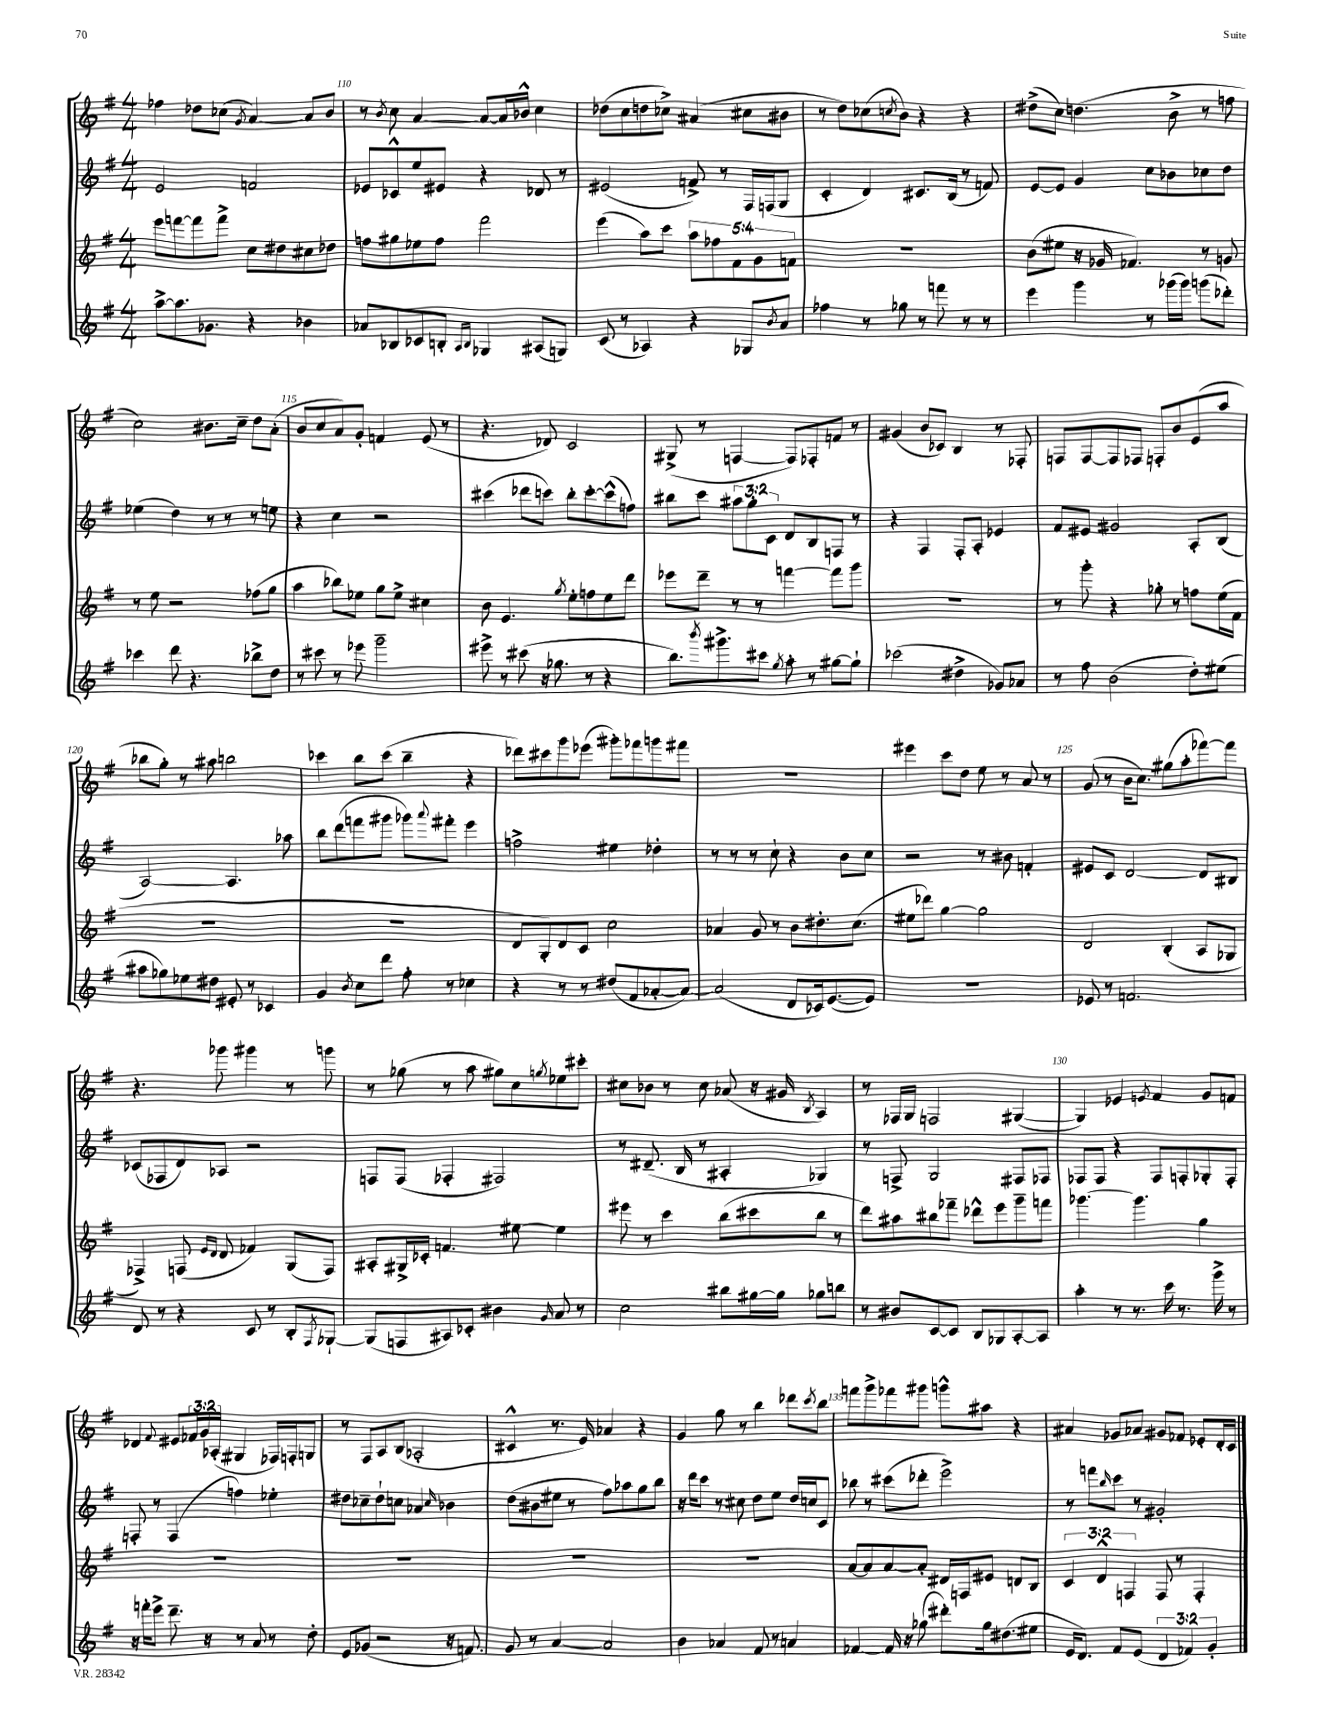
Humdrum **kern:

**kern	**kern	**kern	**kern
*staff4	*staff3	*staff2	*staff1
*clefG2	*clefG2	*clefG2	*clefG2
*k[f#]	*k[f#]	*k[f#]	*k[f#]
*M4/4	*M4/4	*M4/4	*M4/4
[8aa^\L	8eee\L	2e/	4ff-\
8.aa\]	[8fff\	.	.
.	8fff\]	.	8dd-\L
8.g-\J	.	.	.
.	8fff^\J	.	(8cc-\J
.	.	.	8qg/
4r	8cc\L	2f/	[4a/)
.	8dd#\	.	.
4b-\	8cc#\	.	8a/]L
.	8dd-\J	.	8b/J
=	=	=	=
8a-/L	8ff\L	8e-/L	8r
.	.	.	8qb/
8B-/	8gg#\	8c-^^/	8cc\
8c-/	8ee-\	8ee/	[4a/
8B'/J	8ff\J	8e#/J	.
16qqA/LL	.	.	.
16qqB/JJ	.	.	.
4G-/	2fff#\	4r	8a/_L
.	.	.	16a/]L
.	.	.	16b-^^/JJ
(8A#/L	.	8d-/	4cc\
8G/J)	.	8r	.
=	=	=	=
(8c/	(4eee\	(2e#/	(8dd-\L
8r	.	.	8cc\
4A-/)	8aa\L)	.	8dd\
.	8ccc\J	.	8cc-^\J)
4r	10aa\L	8f^/)	(4a#/
.	10ff-\	.	.
.	.	8r	.
.	10f#\	.	.
8G-/L	.	16F#/LL	8cc#\L
.	10g\	.	.
.	.	(16F/J	.
8qb/	.	.	.
8a/J	.	8G/J	8b#\J
.	10f\J	.	.
=	=	=	=
4ff-\	1r	4c'/	8r
.	.	.	8dd\L)
8r	.	4d/)	(8cc-\
.	.	.	8qcc/
8gg-\	.	.	8b\J)
8r	.	8.c#/L	4r
8fff\	.	.	.
.	.	(16B/Jk	.
8r	.	8r	4r
8r	.	8f/)	.
=	=	=	=
4eee\	(8b\L	[8e/L	(8dd#^\L
.	8ee#\J	8e/]J	8cc\J)
4ggg\	16r	4g/	(4.dd\
.	16g-/	.	.
.	4.f-/)	.	.
8r	.	8cc\L	.
(16ggg-\LL	.	8b-\	8b^\
16ggg-\JJ)	.	.	.
(8ggg\L	8r	8cc-\	8r
8ddd-'\J)	8g/	8dd\J	8ff\
=	=	=	=
4ccc-\	8r	(4ee-\	2cc\)
.	8ee\	.	.
8ddd\	2r	4dd\)	.
4.r	.	.	.
.	.	8r	8.b#\L
.	.	8r	.
.	.	.	16cc~\Jk
8bb-^\L	(8ff-\L	8r	8dd\L
8dd\J	8gg\J	8ee\	(8a'\J
=	=	=	=
8r	4aa\	4r	8b/L
8ccc#\	.	.	8cc/
8r	8bb-\L)	4cc\	8a/)
8eee-\	8ee-\J	.	8g'/J
2ggg~\	8gg\L	2r	4f/
.	8ee-^\J	.	.
.	4cc#\	.	(8e/
.	.	.	8r
=	=	=	=
8eee#^\	8b\	(4ccc#\	4.r
8r	4.e/	.	.
(8ccc#\	.	8ddd-\L	.
16r	.	8ccc\J)	8d-/)
8.gg-\	.	.	.
.	8qgg/	.	.
.	8ee'\L	8bb'\L	2c/
8r	8ff\	[8ccc'\	.
4r	8ee\	(8ccc^^\]	.
.	8ddd\J	8ff\J)	.
=	=	=	=
8.bb\L)	8eee-\L	8bb#\L	(8G#^/
.	8ddd~\J	8ccc\J	8r
8qbbb/	.	.	.
8.ggg#^\	.	.	.
.	8r	12aa#\L	[4F/
.	.	12gg'\	.
8ccc#\J	8r	.	.
.	.	12c\J	.
8qgg/	.	.	.
8aa'\	[4fff\	8d/L	8F/]L)
8r	.	8B/	8F-'/
[8gg#\L	8fff\]L	8F/J	8f/J
8gg#`\]J	8ggg\J	8r	8r
=	=	=	=
(2ccc-\	1r	4r	(4g#/
.	.	4F#/	8b/L
.	.	.	8c-/J)
4dd#^\	.	8F#'/L	4B/
.	.	8A'/J	.
8g-/L)	.	4e-/	8r
8a-/J	.	.	8F-'/
=	=	=	=
8r	8r	8f#/L	8F/L
8ff#\	8ggg'\	8e#/J	[8F/
(2b\	4r	2g#/	8F/]
.	.	.	8F-/J
.	8gg-'\	.	8F'/L
.	8r	.	8b/
8dd'\L)	8ff\L	8A'/L	(8e/
(8ee#\J	(16ee\L	(8B/J	8aa/J
.	16f#\JJ	.	.
=	=	=	=
8aa#\L	1r	[2A/)	8bb-\L
8gg-\)	.	.	8gg'\J)
8ee-\	.	.	8r
8dd#\J	.	.	8aa#\
8e#'/	.	4.A/]	2bb\
8r	.	.	.
4c-/	.	.	.
.	.	8aa-\	.
=	=	=	=
4g/	1r	8bb\L	4ccc-\
.	.	(8ddd\	.
8qb/	.	.	.
8cc\L	.	8fff\	8bb\L
8ddd\J	.	8ggg#\J	(8ccc-\J
8ff#'\	.	8ggg-\L)	4bb~\
.	.	8qqaaa/	.
8r	.	8fff#'\J	.
4cc-\	.	4eee\	4r
=	=	=	=
4r	8d/L	2ff^\	8ddd-\L)
.	8G'/)	.	8ccc#\
8r	8d/	.	8ggg\
8r	8c/J	.	(8eee-\J
(8dd#/L	2cc\	4ee#\	8ggg#'\L)
8f#/	.	.	8fff-\
[8a-'/	.	4dd-'\	8ggg\
8a-/_J)	.	.	8fff#\J
=	=	=	=
(2a-/]	4a-/	8r	1r
.	.	8r	.
.	8g/	8r	.
.	8r	8cc`\	.
8d/L	8b\L	4r	.
16c-/k)	8.dd#'\	.	.
([8.e/	.	.	.
.	.	8b\L	.
.	(8.cc\J	.	.
8e/]J)	.	8cc\J	.
=	=	=	=
1r	8ee#\L	2r	4eee#\
.	8ddd-\J)	.	.
.	[4gg\	.	8ccc\L
.	.	.	8dd\J
.	2gg\]	8r	8ee\
.	.	8b#\	8r
.	.	4f'/	8a/
.	.	.	8r
=	=	=	=
8e-/	2d/	8e#/L	(8g/
8r	.	8c/J	8r
2.f/	.	[2d/	16b\LK
.	.	.	8.cc\J)
.	(4B'/	.	(8gg#\L
.	.	.	8aa'\
.	8A/L	8d/]L	[8fff-\)
.	8G-/J	8B#/J	8fff-\]J
=	=	=	=
8d/	4F-^/)	(8c-/L	4.r
8r	.	8F-/	.
4r	(8F/	8d/)	.
.	16qqe/LL	.	.
.	16qqd/JJ	.	.
.	8d/	8A-/J	8ggg-\
8c/	4f-/)	2r	4ggg#\
8r	.	.	.
8B'/L	(8G/L	.	8r
8qF#/	.	.	.
[8G-`/J	8F/J)	.	8ggg\
=	=	=	=
(8G-/]L	8A#'/L	8F/L	8r
8F/	16G#^/L	(8F/J	(8gg-\
.	16c-'/JJ	.	.
8A#/)	4.f/	4F-'/	8r
8c-'/J	.	.	8aa\
4b#\	.	2F#/)	8gg#\L)
.	[8ee#\	.	8cc\
16qqg/	.	.	8qgg/
8a/	4ee#\]	.	8ee-\
8r	.	.	8ccc#'\J
=	=	=	=
2cc\	8eee#\	8r	8cc#\L
.	8r	(8.d#~/	8b-\J
.	4ccc\	.	8r
.	.	16B/	.
.	.	8r	8cc#\
8bb#\L	(8bb\L	4A#'/	(8a-/
[16gg#\L	8ccc#\	.	16r
16gg#\]JJ	.	.	16g#/
.	.	.	8qB/
8gg-\L	8bb\J	4G-/)	4A/)
8bb\J	8r	.	.
=	=	=	=
8r	8ddd\L)	8r	8r
8b#/L	8aa#\	8F^/	16F-/LL
.	.	.	16G/JJ
[8c/	8bb#\	2G/	2F/
8c/]J	8fff-~\J	.	.
8B/L	8ddd-^^\L	.	.
8G-/	8eee\	.	.
[8A'/	8ggg~\	8F#/L	([4G#/
8A/]J	8fff\J	8F-/J	.
=	=	=	=
4aa'\	[4.ggg-\	8F-/L	4G#/])
.	.	8F-/J	.
8r	.	4r	4e-/
8.r	4.ggg-\]	.	.
.	.	.	8qe/
.	.	8F-/L	4f#/
16ccc\	.	.	.
8.r	.	8F'/	.
.	4gg\	8G-'/	8g/L
16ggg^\	.	.	.
8r	.	8F'/J	8f/J
=	=	=	=
16r	1r	8F'/	4d-/
16fff'\LK	.	.	.
8eee^\J	.	8r	.
.	.	.	8qqf#/
8.ddd~\	.	(4F/	8e#/L
.	.	.	24f-/L
.	.	.	24g/
16r	.	.	.
.	.	.	(24A-'/JJ
8r	.	4ff\)	4G#/
8a/	.	.	.
8r	.	4ee-'\	16F-/LL)
.	.	.	16F'/J
8dd'\	.	.	8G/J
=	=	=	=
8e/L	1r	8dd#\L	8r
(8g-/J	.	8cc-~\	8F#/L
2r	.	8dd#`\	8A/
.	.	8cc\J	(8B/J
.	.	4a-/	2A-'/
.	.	16qqcc/	.
16r	.	4b-\	.
8.f/)	.	.	.
=	=	=	=
8g/	1r	(8dd\L	4c#^^/
8r	.	8b#\	.
[4a/	.	8ee#\J	8.r
.	.	8r	.
.	.	.	16e/)
2a/]	.	8ff#\L)	4a-/
.	.	8aa-\	.
.	.	8gg\	4r
.	.	8bb\J	.
=	=	=	=
4b\	1r	16r	4g/
.	.	16ddd\LK	.
.	.	8ccc\J	.
4a-/	.	8r	8gg\
.	.	8cc#\	8r
8f#/	.	8dd\L	4bb\
8r	.	8ee\J	.
4a/	.	16dd/LL	8ddd-\L
.	.	16cc/J	.
.	.	.	8qccc/
.	.	8c/J	8bb\J
=	=	=	=
[4f-/	[8a/L	8bb-\	8fff\L
.	8a/]	8r	8ggg^\
16f-/]	[8a/	(8ccc#\L	8fff-\
16r	.	.	.
(8gg-\	8a'/]J	8ddd-'\J	8ggg#\J
8ddd#'\L)	16d#/LL	2eee^\)	8ggg^^\L
.	16F/J	.	.
16gg-\k	8e#/J	.	8aa#\J
(8.dd#\	.	.	.
.	8d/L	.	4r
8ee#\J	8B/J	.	.
=	=	=	=
16e/LK	6c/	8r	4a#/
8.d/J)	.	.	.
.	.	8fff\L	.
.	6d^^/	.	.
.	.	16qqbb/	.
8f#/L	.	8ccc\J	8g-/L
.	6F/	.	.
(8e/J	.	8r	8a-/J
6d/	8F/	2g#'/	8g#/L
.	8r	.	8f-/J
6f-/)	.	.	.
.	4F'/	.	8e-'/L
6g'/	.	.	.
.	.	.	16d'/L
.	.	.	16c/JJ
==	==	==	==
*-	*-	*-	*-
